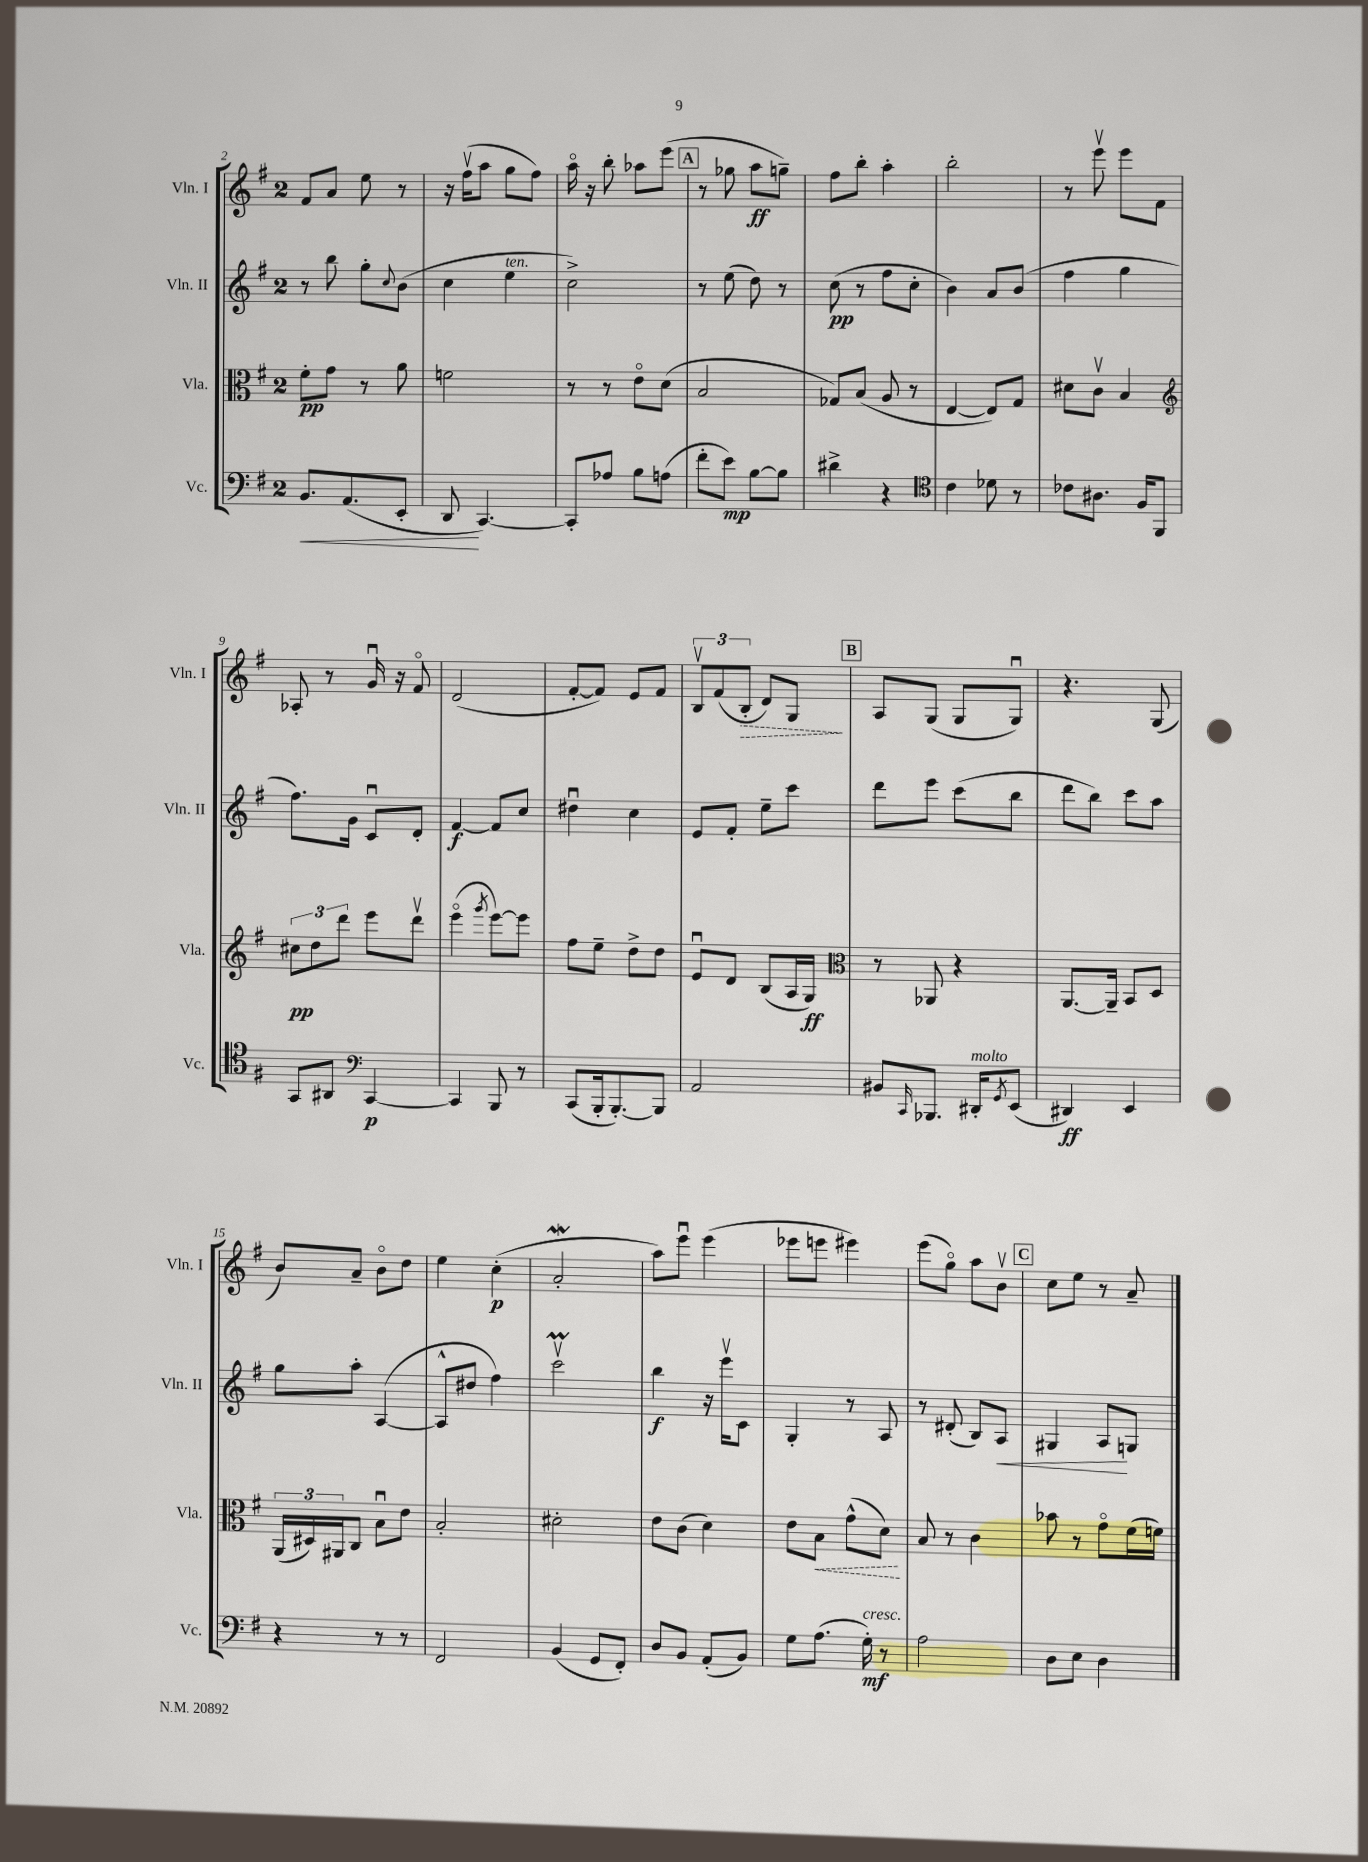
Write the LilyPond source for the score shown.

<<
\new StaffGroup <<
\new Staff = "s0" \with { instrumentName = "Vln. I" shortInstrumentName = "Vln. I" } {
    \clef treble \key g \major \once \override Staff.TimeSignature.style = #'single-digit \time 2/4
    fis'8 a'8 e''8 r8 |
    r16 fis''16\upbow( a''8 g''8 fis''8) |
    a''16\flageolet r16 b''8-. aes''8 e'''8( |
    \mark \markup { \box "A" } r8 ges''8 a''8\ff g''8--) |
    fis''8 b''8-. a''4-. |
    b''2-. |
    r8 e'''8\upbow e'''8 fis'8 |
    aes8-. r8 g'16\downbow r16 fis'8\flageolet |
    d'2( |
    fis'8~-. fis'8) e'8 fis'8 |
    \tuplet 3/2 { b8\upbow fis'8( \once \override Hairpin.style = #'dashed-line b8-.\> } d'8) g8\! |
    \mark \markup { \box "B" } a8 g8( g8 g8\downbow) |
    r4. g8( |
    b'8) a'8-- b'8\flageolet d''8 |
    e''4 c''4-.\p( |
    a'2-.\mordent |
    a''8) e'''8\downbow e'''4( |
    ees'''8 e'''8 eis'''4) |
    e'''8( g''8\flageolet) a''8 b'8\upbow |
    \mark \markup { \box "C" } c''8 e''8 r8 a'8-- \bar "|." |
}
\new Staff = "s1" \with { instrumentName = "Vln. II" shortInstrumentName = "Vln. II" } {
    \clef treble \key g \major \once \override Staff.TimeSignature.style = #'single-digit \time 2/4
    r8 b''8 g''8-. \appoggiatura { c''8 } b'8( |
    c''4 e''4^\markup { \italic "ten." } |
    c''2->) |
    \mark \markup { \box "A" } r8 e''8( d''8) r8 |
    c''8\pp( r8 fis''8 c''8-. |
    b'4) a'8 b'8( |
    fis''4 g''4 |
    fis''8.) g'16 c'8\downbow d'8-. |
    fis'4~\f fis'8 c''8 |
    dis''4\downbow c''4 |
    e'8 fis'8-. e''8-- c'''8 |
    \mark \markup { \box "B" } d'''8 e'''8 c'''8( b''8 |
    d'''8 b''8) c'''8 a''8 |
    g''8 a''8-. a4~( |
    a8-^ dis''8 fis''4) |
    c'''2\upbow\prall |
    b''4\f r16 e'''16\upbow c'8 |
    g4-. r8 a8 |
    r8 dis'8-.( b8) a8\< |
    \mark \markup { \box "C" } gis4 a8\! g8 \bar "|." |
}
\new Staff = "s2" \with { instrumentName = "Vla." shortInstrumentName = "Vla." } {
    \clef alto \key g \major \once \override Staff.TimeSignature.style = #'single-digit \time 2/4
    fis'8-.\pp g'8 r8 a'8 |
    f'2 |
    r8 r8 e'8\flageolet d'8( |
    \mark \markup { \box "A" } b2 |
    ges8) b8( a8 r8 |
    e4~ e8) g8 |
    dis'8 c'8\upbow b4 |
    \clef treble \tuplet 3/2 { cis''8\pp d''8 d'''8 } e'''8 d'''8\upbow |
    e'''4\flageolet( \acciaccatura { g'''8 } e'''8~) e'''8 |
    fis''8 e''8-- d''8-> d''8 |
    e'8\downbow d'8 b8( a16 g16\ff) |
    \mark \markup { \box "B" } \clef alto r8 aes,8 r4 |
    a,8.~ a,16-- b,8 d8 |
    \tuplet 3/2 { a,16( dis16) ais,16 } c8 b8\downbow e'8 |
    b2-. |
    dis'2-. |
    e'8 c'8( d'4) |
    e'8 \once \override Hairpin.style = #'dashed-line b8\< g'8-^( d'8\!) |
    b8 r8 c'4 |
    \mark \markup { \box "C" } bes'8 r8 g'8\flageolet fis'16( f'16) \bar "|." |
}
\new Staff = "s3" \with { instrumentName = "Vc." shortInstrumentName = "Vc." } {
    \clef bass \key g \major \once \override Staff.TimeSignature.style = #'single-digit \time 2/4
    b,8.\< a,8.( e,8-. |
    d,8\! c,4.~) |
    c,8-. aes8 b8 a8( |
    \mark \markup { \box "A" } fis'8-. e'8\mp) b8~ b8 |
    dis'4-> r4 |
    \clef tenor c'4 des'8 r8 |
    ces'8 ais8. fis16 fis,8 |
    g,8 ais,8 \clef bass c,4~\p |
    c,4 b,,8 r8 |
    c,8( b,,16-. b,,8.~-.) b,,8 |
    a,2 |
    \mark \markup { \box "B" } bis,8 \grace { c,16 } bes,,8. dis,16-.^\markup { \italic "molto" } \acciaccatura { g,8 } e,8( |
    dis,4\ff) e,4 |
    r4 r8 r8 |
    fis,2 |
    b,4( g,8 fis,8-.) |
    d8 b,8 a,8-.( b,8) |
    g8 a8.( g16-.\mf^\markup { \italic "cresc." }) r8 |
    a2 |
    \mark \markup { \box "C" } d8 e8 d4 \bar "|." |
}
>>
>>
\layout { \context { \Score currentBarNumber = #2 } }
